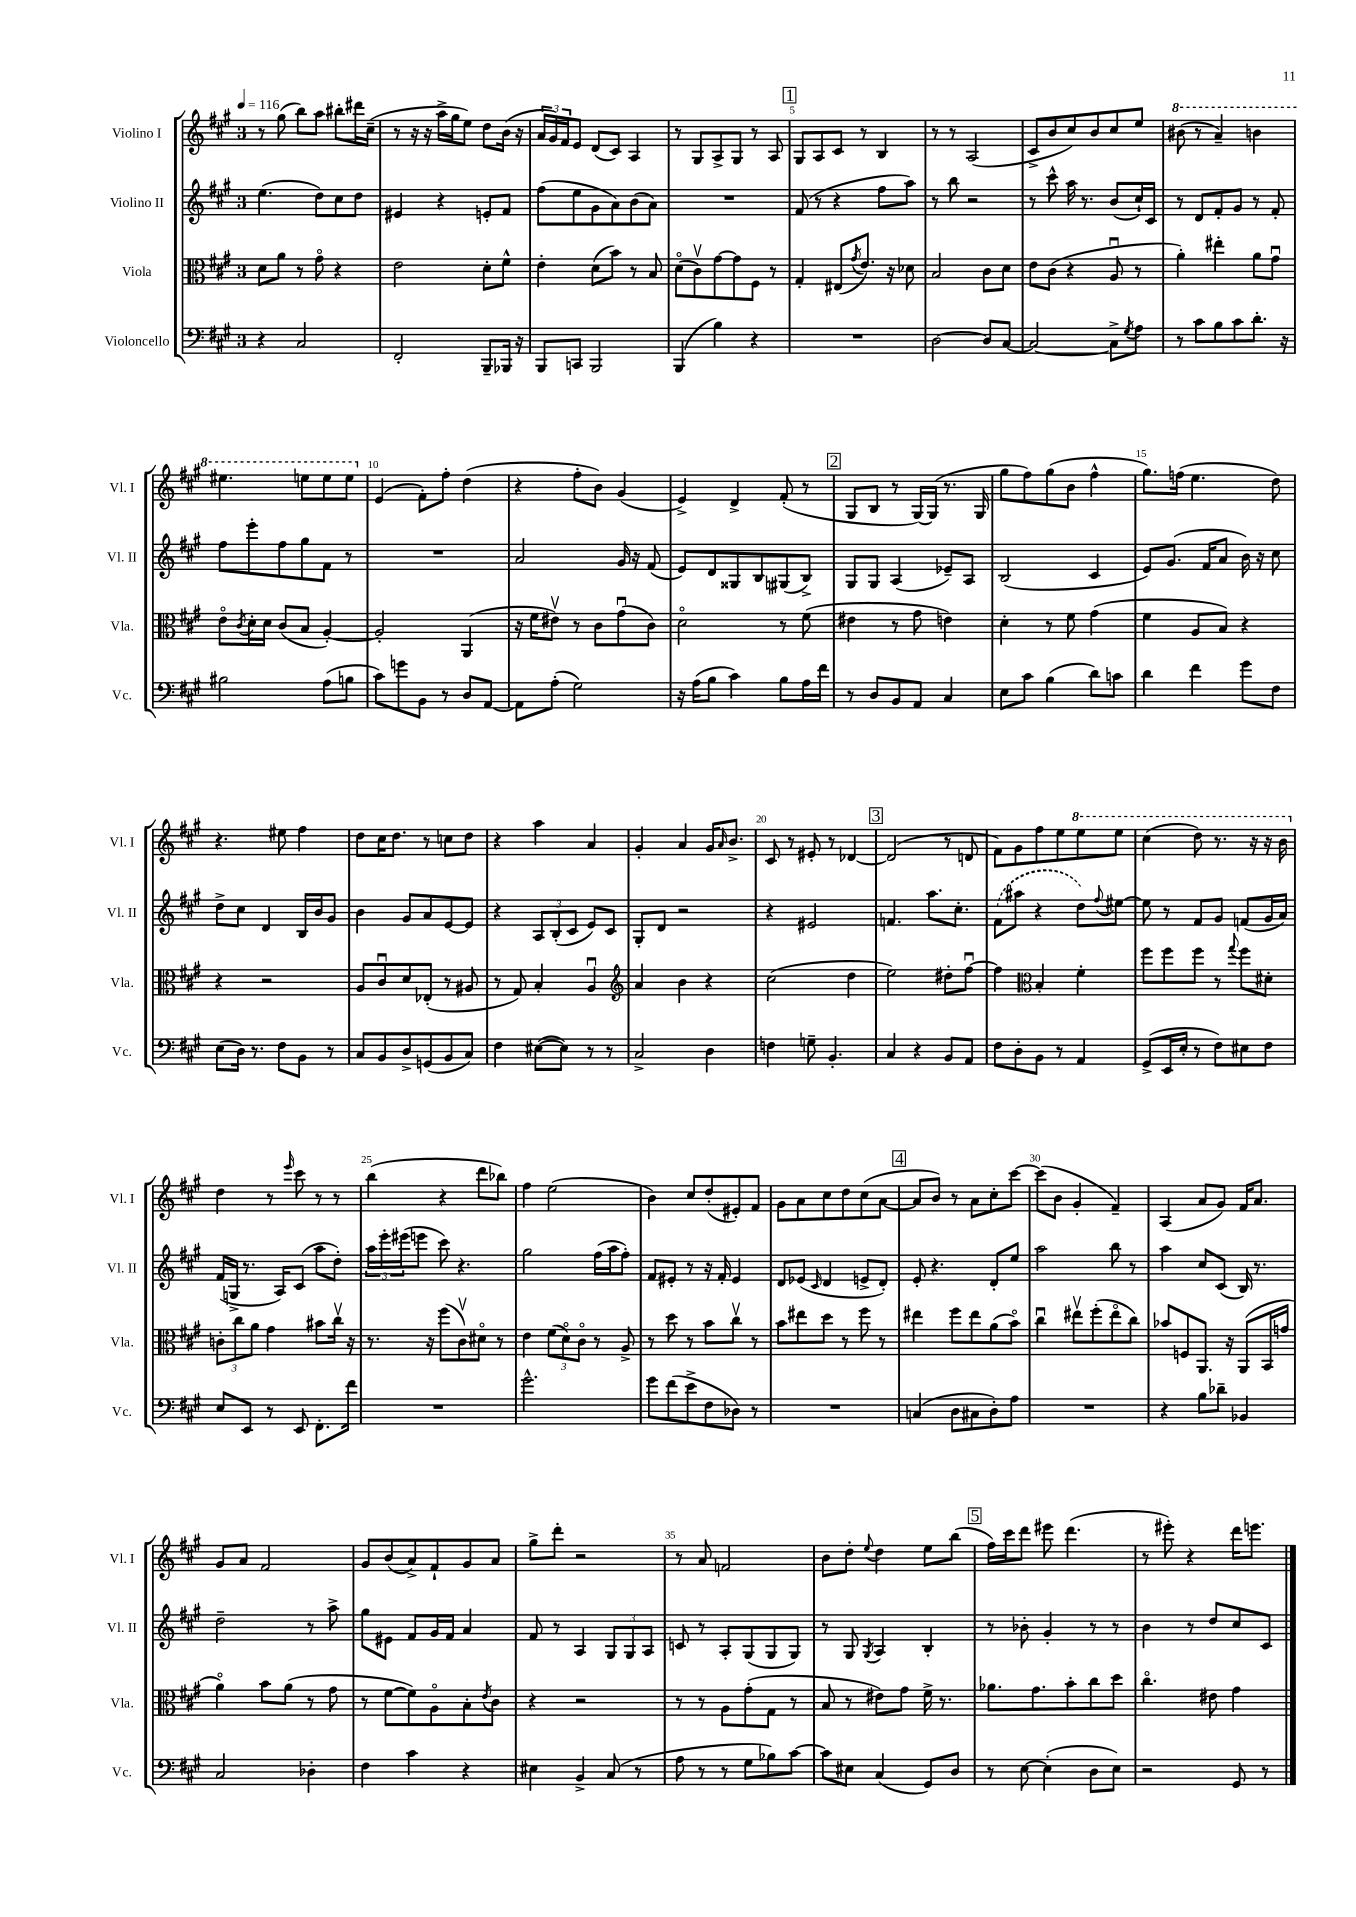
<<
\new StaffGroup <<
\new Staff = "s0" \with { instrumentName = "Violino I" shortInstrumentName = "Vl. I" } {
    \clef treble \key a \major \once \override Staff.TimeSignature.style = #'single-digit \time 3/4 \tempo 4 = 116
    r8 gis''8( b''8) a''8 bis''8-. dis'''16 cis''16--( |
    r8 r16 r16 a''16-> gis''16 e''8) d''8 b'16( r16 |
    \tuplet 3/2 { a'16 gis'16) fis'16 } e'8 d'8( cis'8) a4 |
    r8 gis8 a8-> gis8 r8 a8 |
    \mark \markup { \box "1" } gis8 a8 cis'8 r8 b4 |
    r8 r8 a2( |
    cis'8-> b'8 cis''8) b'8 cis''8 e''8 |
    \ottava #1 bis''8( r8 a''4--) b''4 |
    eis'''4. e'''8 e'''8 e'''8 \ottava #0 |
    e'4( fis'8-.) fis''8-. d''4( |
    r4 fis''8-. b'8) gis'4( |
    e'4->) d'4-> fis'8-.( r8 |
    \mark \markup { \box "2" } gis8 b8 r8 gis16~) gis16( r8. gis16 |
    gis''8 fis''8) gis''8( b'8 fis''4-^ |
    gis''8.) f''16( e''4. d''8) |
    r4. eis''8 fis''4 |
    d''8 cis''16 d''8. r8 c''8 d''8 |
    r4 a''4 a'4 |
    gis'4-. a'4 gis'16 \grace { a'16 } b'8.-> |
    cis'8 r8 eis'8-. r8 des'4~ |
    \mark \markup { \box "3" } des'2( r8 d'8 |
    fis'8) gis'8 fis''8 e''8 \ottava #1 e'''8 e'''8 |
    cis'''4( d'''8) r8. r16 r16 b''16 \ottava #0 |
    d''4 r8 \grace { e'''16 } cis'''8 r8 r8 |
    b''4( r4 d'''8 bes''8) |
    fis''4 e''2( |
    b'4) cis''8 d''8-.( eis'8-.) fis'8 |
    gis'8 a'8 cis''8 d''8 cis''8( a'8~ |
    \mark \markup { \box "4" } a'8 b'8) r8 a'8 cis''8-. cis'''8~ |
    cis'''8( b'8 gis'4-. fis'4--) |
    a4( a'8 gis'8) fis'16 a'8. |
    gis'8 a'8 fis'2 |
    gis'8 b'8( a'8->) fis'8-! gis'8 a'8 |
    gis''8-> d'''8-. r2 |
    r8 a'8 f'2 |
    b'8 d''8-. \appoggiatura { e''8 } d''4 e''8 b''8( |
    \mark \markup { \box "5" } fis''16) cis'''16 d'''8 eis'''8 d'''4.( |
    r8 eis'''8-.) r4 d'''16 e'''8. \bar "|." |
}
\new Staff = "s1" \with { instrumentName = "Violino II" shortInstrumentName = "Vl. II" } {
    \clef treble \key a \major \once \override Staff.TimeSignature.style = #'single-digit \time 3/4
    e''4.( d''8) cis''8 d''8 |
    eis'4 r4 e'8-. fis'8 |
    fis''8( e''8 gis'8 a'8) b'8( a'8) |
    R2. |
    \mark \markup { \box "1" } fis'8( r8 r4 fis''8 a''8) |
    r8 b''8 r2 |
    r8 cis'''8-^ a''16 r8. b'8( cis''16-!) cis'16 |
    r8 d'8 fis'8-. gis'8 r8 fis'8-. |
    fis''8 e'''8-. fis''8 gis''8 fis'8 r8 |
    R2. |
    a'2 gis'16 r16 fis'8( |
    e'8) d'8 gisis8 b8 gis8( b8->) |
    \mark \markup { \box "2" } gis8 gis8 a4( ees'8--) a8 |
    b2( cis'4 |
    e'8) gis'8.( fis'16 a'8 b'16) r16 cis''8 |
    d''8-> cis''8 d'4 b16 b'16 gis'8 |
    b'4 gis'8 a'8 e'8~ e'8 |
    r4 \tuplet 3/2 { a8 b8-.( cis'8 } e'8) cis'8 |
    gis8-. d'8 r2 |
    r4 eis'2 |
    \mark \markup { \box "3" } f'4. a''8. cis''8.-. |
    \once \slurDashed fis'8( ais''8 r4 d''8) \appoggiatura { fis''8 } eis''8~ |
    eis''8 r8 fis'8 gis'8 f'8( gis'16 a'16) |
    fis'16( g16-> r8. a16) cis'8( a''8 d''8-.) |
    \tuplet 3/2 { a''16 e'''16-. eis'''16( } e'''8 cis'''8) r4. |
    gis''2 fis''16( a''16 fis''8-.) |
    fis'8 eis'8-. r8 r16 fis'16-. eis'4 |
    d'8 ees'8( \grace { cis'16 } d'4 e'8-> d'8-.) |
    \mark \markup { \box "4" } e'8-. r4. d'8-. e''8 |
    a''2 b''8 r8 |
    a''4 cis''8 cis'8( b16) r8. |
    d''2-- r8 a''8-> |
    gis''8 eis'8 fis'8 gis'16 fis'16 a'4 |
    fis'8 r8 a4 \tuplet 3/2 { gis8 gis8 a8 } |
    c'8 r8 a8-. gis8( gis8 gis8) |
    r8 gis8 \acciaccatura { gis8 } a4 b4-. |
    \mark \markup { \box "5" } r8 bes'8-. gis'4-. r8 r8 |
    b'4 r8 d''8 cis''8 cis'8 \bar "|." |
}
\new Staff = "s2" \with { instrumentName = "Viola" shortInstrumentName = "Vla." } {
    \clef alto \key a \major \once \override Staff.TimeSignature.style = #'single-digit \time 3/4
    d'8 a'8 r8 gis'8\flageolet r4 |
    e'2 d'8-. fis'8-^ |
    e'4-. d'8( b'8) r8 b8 |
    d'8\flageolet( cis'8\upbow) gis'8~ gis'8 fis8 r8 |
    \mark \markup { \box "1" } gis4-. eis8( \acciaccatura { gis'8 } e'8.) r16 des'8 |
    b2 cis'8 d'8 |
    e'8 cis'8( r4 a8\downbow r8 |
    a'4-.) eis''4-. a'8 gis'8\downbow |
    e'8\flageolet \acciaccatura { cis'8 } d'16-. d'16 cis'8( b8 a4~-.) |
    a2-. a,4( |
    r16 fis'16 eis'8\upbow) r8 cis'8 gis'8\downbow( cis'8) |
    d'2\flageolet r8 fis'8( |
    \mark \markup { \box "2" } eis'4 r8 gis'8 e'4) |
    d'4-. r8 fis'8 gis'4( |
    fis'4 a8 b8) r4 |
    r4 r2 |
    a8 cis'8\downbow d'8 ees8-.( r8 ais8 |
    r8 gis8) b4-. a4\downbow |
    \clef treble a'4 b'4 r4 |
    cis''2( d''4 |
    \mark \markup { \box "3" } e''2) dis''8-. fis''8~\downbow |
    fis''4 \clef alto b4-. fis'4-. |
    fis''8 fis''8 fis''8 r8 \appoggiatura { gis''8 } fis''8 dis'8-. |
    \tuplet 3/2 { c'8-. cis''8 a'8 } gis'4 bis'8 cis''16\upbow r16 |
    r8. r16 fis''8( cis'8\upbow) dis'8\flageolet r8 |
    e'4 \tuplet 3/2 { fis'8( d'8\flageolet) cis'8\flageolet } r8 a8-> |
    r8 d''8 r8 b'8 cis''8\upbow r8 |
    b'8 eis''8 d''8 r8 fis''8 r8 |
    \mark \markup { \box "4" } eis''4 fis''8 eis''8 a'8( b'8\flageolet) |
    cis''4\downbow eis''8\upbow fis''8-.( eis''8\flageolet cis''8) |
    bes'8 f8 a,8. r16 a,8( b,16 g'16 |
    a'4\flageolet) b'8 a'8( r8 gis'8 |
    r8 fis'8~ fis'8) a8\flageolet b8-. \acciaccatura { e'8 } cis'8 |
    r4 r2 |
    r8 r8 a8 gis'8-.( gis8 r8 |
    b8 r8 eis'8) gis'8 fis'16-> r8. |
    \mark \markup { \box "5" } aes'8. gis'8. b'8-. cis''8 d''8 |
    cis''4.\flageolet eis'8 gis'4 \bar "|." |
}
\new Staff = "s3" \with { instrumentName = "Violoncello" shortInstrumentName = "Vc." } {
    \clef bass \key a \major \once \override Staff.TimeSignature.style = #'single-digit \time 3/4
    r4 cis2 |
    fis,2-. b,,8-- bes,,16 r16 |
    b,,8 c,8 b,,2 |
    b,,4( b4) r4 |
    \mark \markup { \box "1" } R2. |
    d2~ d8 cis8~ |
    cis2~ cis8-> \acciaccatura { gis8 } a8 |
    r8 cis'8 b8 cis'8 d'8.-. r16 |
    bis2 a8( b8 |
    cis'8) g'8 b,8 r8 d8 a,8~ |
    a,8 a8-.( gis2) |
    r16 a16( b8 cis'4) b8 a16 fis'16 |
    \mark \markup { \box "2" } r8 d8 b,8 a,8 cis4 |
    e8 cis'8 b4( d'8) c'8 |
    d'4 fis'4 gis'8 fis8 |
    e8( d16) r8. fis8 b,8 r8 |
    cis8 b,8 d8-> g,8( b,8 cis8) |
    fis4 eis8~( eis8) r8 r8 |
    cis2-> d4 |
    f4 g8-- b,4.-. |
    \mark \markup { \box "3" } cis4 r4 b,8 a,8 |
    fis8 d8-. b,8 r8 a,4 |
    gis,8->( e,16 e16-. r8 fis8) eis8 fis8 |
    e8 e,8 r8 e,8 fis,8.-. fis'16 |
    R2. |
    gis'2.-^ |
    gis'8 fis'8( e'8-> fis8 des8) r8 |
    R2. |
    \mark \markup { \box "4" } c4( d8 cis8 d8-.) a8 |
    R2. |
    r4 b8 des'8-- bes,4 |
    cis2 des4-. |
    fis4 cis'4 r4 |
    eis4 b,4-> cis8( r8 |
    a8 r8 r8 gis8 bes8) cis'8~ |
    cis'8 eis8 cis4( gis,8) d8 |
    \mark \markup { \box "5" } r8 e8~ e4-.( d8 e8) |
    r2 gis,8 r8 \bar "|." |
}
>>
>>
\layout { \context { \Score \override BarNumber.break-visibility = ##(#f #t #t) barNumberVisibility = #(every-nth-bar-number-visible 5) } }
